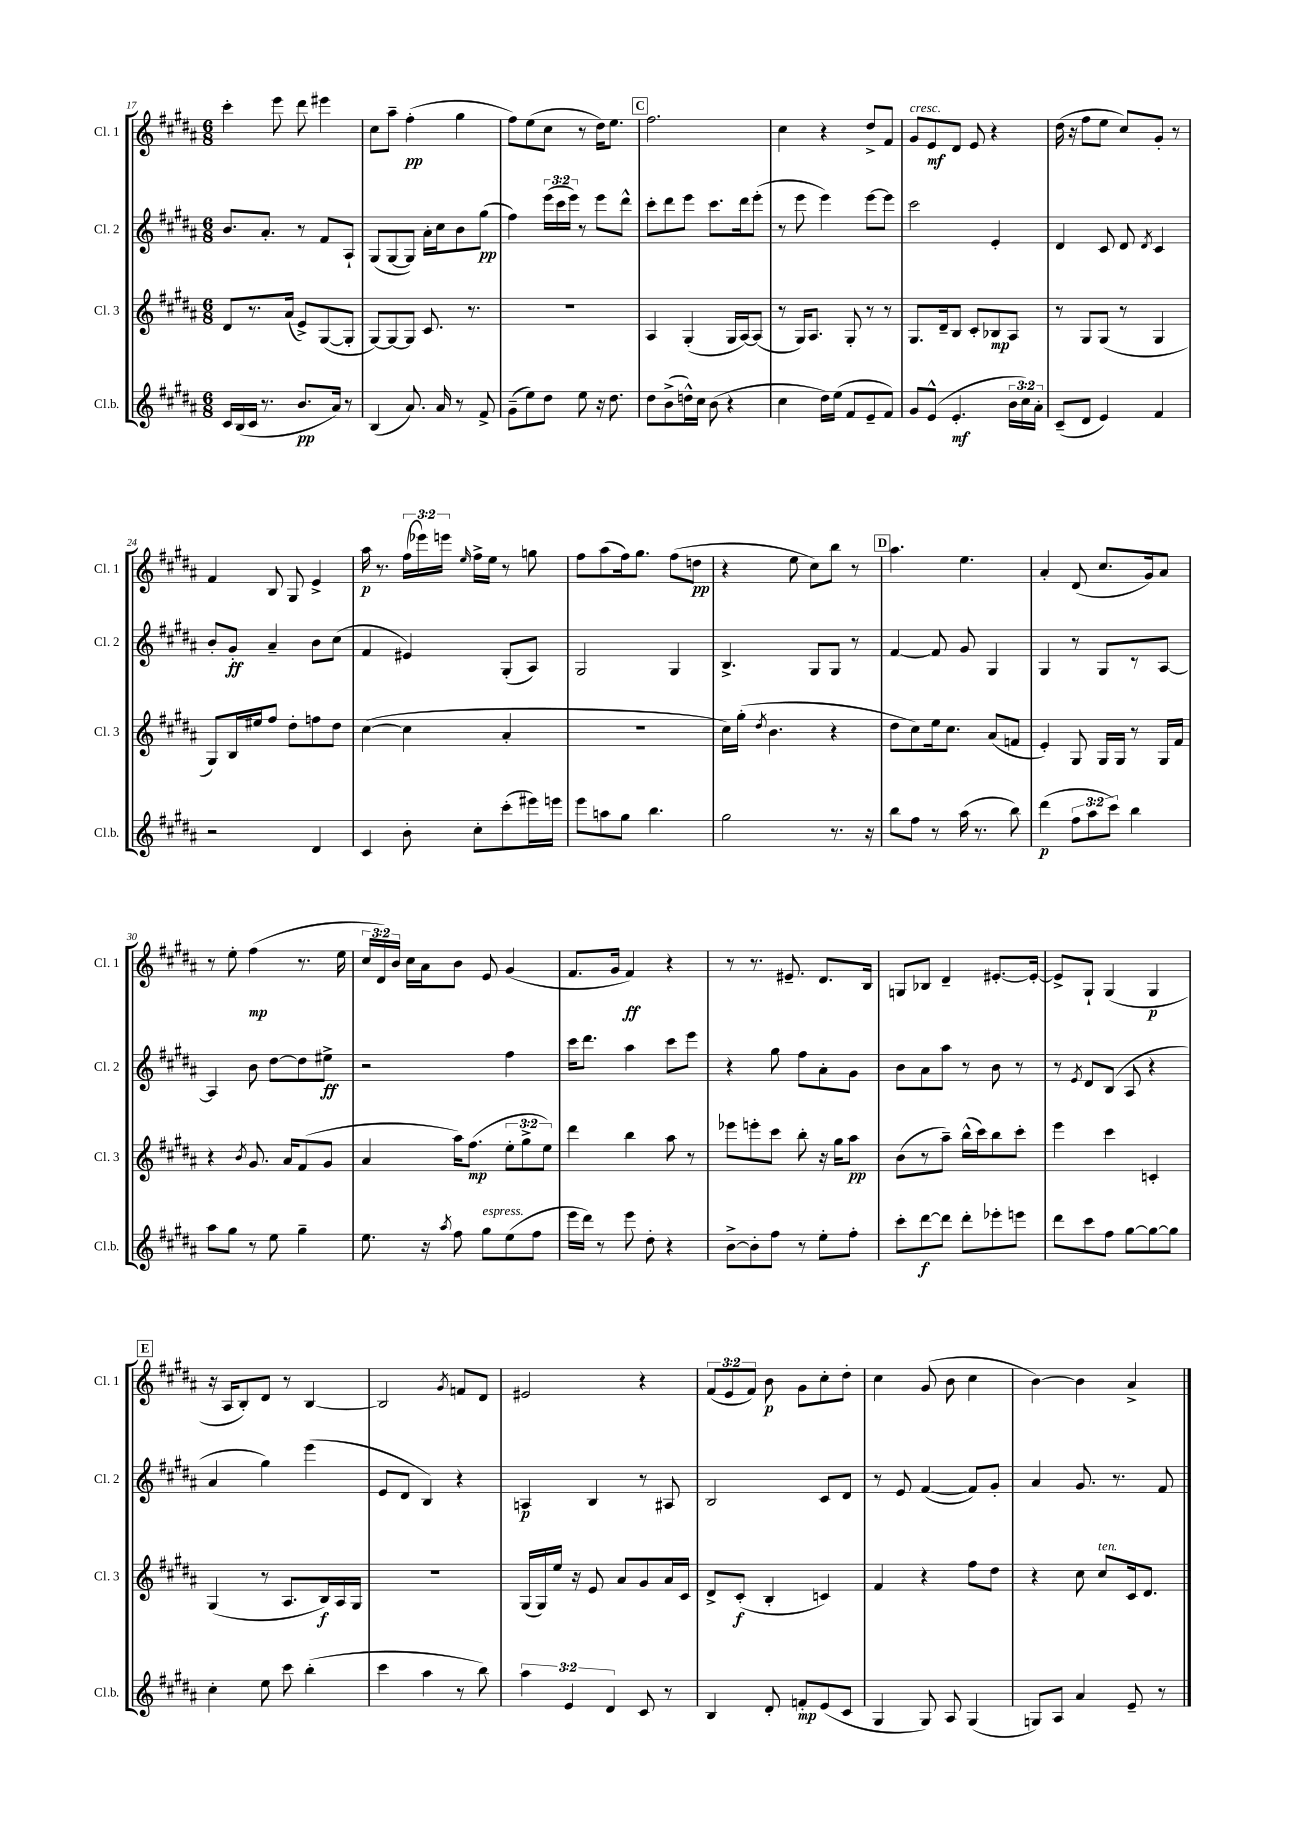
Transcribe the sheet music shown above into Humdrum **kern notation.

**kern	**kern	**kern	**kern
*staff4	*staff3	*staff2	*staff1
*clefG2	*clefG2	*clefG2	*clefG2
*k[f#c#g#d#a#]	*k[f#c#g#d#a#]	*k[f#c#g#d#a#]	*k[f#c#g#d#a#]
*M6/8	*M6/8	*M6/8	*M6/8
16c#	8d#	8.b	4ccc#'
(16B	.	.	.
16c#	8.r	.	.
8.r	.	8.a#'	.
.	.	.	8eee
.	(16a#	.	.
8.b	8e^)	8r	8ddd#
.	([8G#	8f#	4eee#
16a#)	.	.	.
8r	8G#']	8A#`	.
=	=	=	=
(4B	[8G#)	(8G#	8cc#
.	8G#_	[8G#	8aa#~
8.a#)	8G#]	8G#])	(4ff#'
.	8.c#	16a#'	.
16a#	.	16cc#	.
8r	.	8b	4gg#
.	8.r	.	.
8f#^	.	(8gg#	.
=	=	=	=
(8g#~	2.r	4ff#)	8ff#)
8ee)	.	.	(8ee
8dd#	.	(24eee	8cc#
.	.	24ccc#	.
.	.	24eee)	.
8ee	.	8r	8r
16r	.	8eee	16dd#)
8.dd#	.	.	8.ee
.	.	8ddd#^^	.
=	=	=	=
8dd#	4A#	8ccc#'	2.ff#
(8b^	.	8ddd#	.
16dd^^)	(4G#'	8eee	.
16cc#	.	.	.
(8b	.	8.ccc#	.
4r	16G#	.	.
.	[16A#)	16ddd#	.
.	(8A#]	(8eee'	.
=	=	=	=
4cc#	8r	8r	4cc#
.	16G#)	8eee	.
.	8.A#	.	.
16dd#)	.	4eee)	4r
(16ee	.	.	.
8f#	8G#'	.	.
8e~	8r	[8eee	8dd#^
8f#)	8r	8eee]	8f#
=	=	=	=
8g#	8.G#	2ccc#	8g#
(8e^^	.	.	8e
.	16d#~	.	.
4.e'	8B	.	8d#
.	8c#'	.	8e
.	8B-	4e'	4r
24b	8A#	.	.
24cc#)	.	.	.
24a#'	.	.	.
=	=	=	=
(8c#~	8r	4d#	(16dd#
.	.	.	16r
8d#	8G#	.	8ff#
4e)	(8G#	8c#	8ee
.	8r	8d#	8cc#)
.	.	8qd#	.
4f#	4G#	4c#	8g#'
.	.	.	8r
=	=	=	=
2r	8G#)	8b'	4f#
.	16B	8g#'	.
.	16ee#	.	.
.	8ff#	4a#~	8B
.	8dd#'	.	8G#
4d#	8ff	8b	4e^
.	8dd#	(8cc#	.
=	=	=	=
4c#	([4cc#	4f#	16aa#
.	.	.	8.r
8b'	4cc#]	4e#)	(24ff#
.	.	.	24eee-)
.	.	.	24eee
.	.	.	16qqee
8cc#'	.	.	16ff#^
.	.	.	16ee
(8ccc#'	4a#'	(8G#'	8r
16eee#)	.	8A#)	8gg
16eee	.	.	.
=	=	=	=
8eee	2.r	2G#	8ff#
8aa	.	.	(8aa#
8gg#	.	.	16ff#)
.	.	.	8.gg#
4.bb	.	.	.
.	.	4G#	(8ff#
.	.	.	8dd
=	=	=	=
2gg#	16cc#)	4.B^	4r
.	(16gg#'	.	.
.	8qdd#	.	.
.	4.b	.	.
.	.	.	8ee
.	.	8G#	8cc#)
8.r	4r	8G#	8bb
.	.	8r	8r
16r	.	.	.
=	=	=	=
8bb	8dd#	[4f#	4.aa#
8ff#	8cc#)	.	.
8r	16ee	8f#]	.
.	8.cc#	.	.
(16aa#	.	8g#	4.ee
8.r	.	.	.
.	(8a#	4G#	.
8bb)	8f	.	.
=	=	=	=
(4ddd#	4e')	4G#	4a#'
12ff#	8G#	8r	(8d#
12aa#	.	.	.
.	16G#	8G#	8.cc#
12ccc#)	.	.	.
.	16G#	.	.
4bb	8r	8r	.
.	.	.	16g#)
.	16G#	[8A#	8a#
.	16f#	.	.
=	=	=	=
8aa#	4r	4A#]	8r
8gg#	.	.	8ee'
.	8qb	.	.
8r	8.g#	8b	(4ff#
8ee	.	[8dd#	.
.	16a#	.	.
4gg#~	(8f#	8dd#]	8.r
.	8g#	8ee#^	.
.	.	.	16ee
=	=	=	=
8.ee	4a#	2r	24cc#
.	.	.	24d#)
.	.	.	24b
.	.	.	16cc#
16r	.	.	16a#
8qaa#	.	.	.
8ff#	16aa#)	.	8b
.	(8.ff#	.	.
8gg#	.	.	8e
(8ee	12ee'	4ff#	(4g#
.	12gg#^	.	.
8ff#	.	.	.
.	12ee)	.	.
=	=	=	=
16eee	4ddd#	16ccc#	8.f#
16ddd#)	.	8.ddd#	.
8r	.	.	.
.	.	.	16g#
8eee	4bb	4aa#	4f#)
8dd#'	.	.	.
4r	8aa#	8ccc#	4r
.	8r	8eee	.
=	=	=	=
[8b^	8eee-	4r	8r
8b']	8eee'	.	8.r
8ff#	8ccc#	8gg#	.
.	.	.	8.e#~
8r	8bb'	8ff#	.
8ee'	16r	8a#'	8.d#
.	16gg#	.	.
8ff#'	8aa#	8g#	.
.	.	.	16B
=	=	=	=
8ccc#'	(8b	8b	8G
[8ddd#	8r	8a#	8B-
8ddd#]	8aa#~)	8aa#	4d#~
8ddd#'	(16bb^^	8r	.
.	16ccc#)	.	.
8eee-'	8bb	8b	[8.e#'
8eee	8ccc#'	8r	.
.	.	.	16e#'_
=	=	=	=
8ddd#	4eee	8r	8e#^]
.	.	8qe	.
8ccc#	.	8d#	8G#`
8ff#	4ccc#	(8B	(4G#
[8gg#	.	8A#	.
8gg#_	4c'	4r	4G#
8gg#]	.	.	.
=	=	=	=
4cc#'	(4G#	4a#	16r
.	.	.	16A#
.	.	.	8B')
8ee	8r	4gg#)	8d#
8ccc#	8.A#	.	8r
(4bb'	.	(4eee	[4B
.	16B)	.	.
.	16A#	.	.
.	16G#	.	.
=	=	=	=
4ccc#	2.r	8e	2B]
.	.	8d#	.
4aa#	.	4B)	.
.	.	.	8qg#
8r	.	4r	8f
8bb)	.	.	8d#
=	=	=	=
6aa#	(16G#	4A	2e#
.	16G#)	.	.
.	16ee	.	.
6e	.	.	.
.	16r	.	.
.	8e	4B	.
6d#	.	.	.
.	8a#	.	.
8c#	8g#	8r	4r
8r	16a#	8A#	.
.	16c#	.	.
=	=	=	=
4B	8d#^	2B	(12f#
.	.	.	12e
.	(8c#'	.	.
.	.	.	12f#)
8d#'	4B'	.	8b
8f'	.	.	8g#
(8e	4c)	8c#	8cc#'
8c#	.	8d#	8dd#'
=	=	=	=
4G#	4f#	8r	4cc#
.	.	8e	.
8G#)	4r	([4f#	(8g#
8A#	.	.	8b
(4G#	8ff#	8f#])	4cc#
.	8dd#	8g#'	.
=	=	=	=
8G)	4r	4a#	[4b)
8A#	.	.	.
4a#	8cc#	8.g#	4b]
.	8cc#	.	.
.	.	8.r	.
8e~	16c#	.	4a#^
.	8.d#	.	.
8r	.	8f#	.
==	==	==	==
*-	*-	*-	*-
